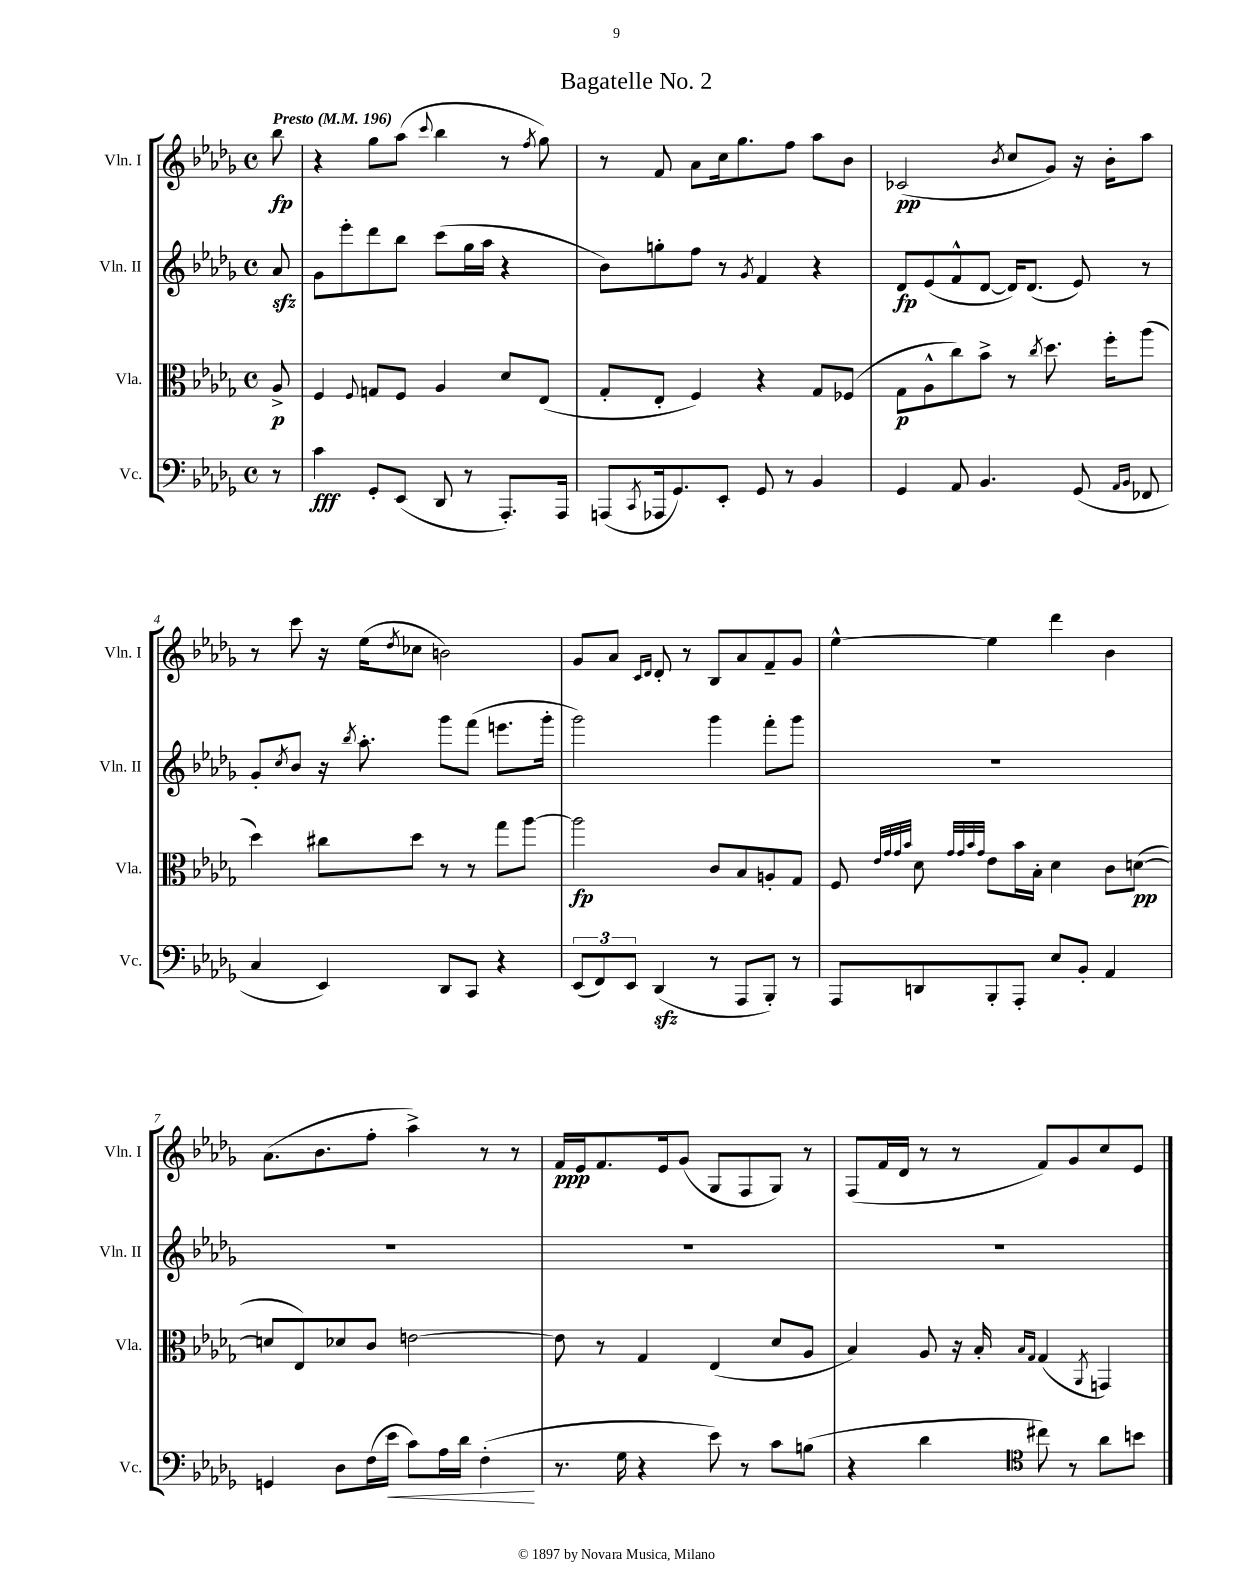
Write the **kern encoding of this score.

**kern	**dynam	**kern	**dynam	**kern	**dynam	**kern	**dynam
*part4	*part4	*part3	*part3	*part2	*part2	*part1	*part1
*staff4	*staff4	*staff3	*staff3	*staff2	*staff2	*staff1	*staff1
*I"Vc.	*	*I"Vla.	*	*I"Vln. II	*	*I"Vln. I	*
*I'Vc.	*	*I'Vla.	*	*I'Vln. II	*	*I'Vln. I	*
*clefF4	*	*clefC3	*	*clefG2	*	*clefG2	*
*k[b-e-a-d-g-]	*	*k[b-e-a-d-g-]	*	*k[b-e-a-d-g-]	*	*k[b-e-a-d-g-]	*
*M4/4	*	*M4/4	*	*M4/4	*	*M4/4	*
*met(c)	*	*met(c)	*	*met(c)	*	*met(c)	*
*MM196	*	*MM196	*	*MM196	*	*MM196	*
=	=	=	=	=	=	=	=
!	!	!	!	!	!	!LO:TX:a:B:t=Presto	!
8r	.	8A-^/	p	8a-zz/	.	8bb-\	fp
=1	=1	=1	=1	=1	=1	=1	=1
4c\	fff	4F/	.	8g-\L	.	4r	.
.	.	.	.	8eee-'\	.	.	.
.	.	8qqF/	.	.	.	.	.
8GG-'/L	.	8Gn/L	.	8ddd-\	.	8gg-\L	.
(8EE-/J	.	8F/J	.	8bb-\J	.	(8aa-\J	.
.	.	.	.	.	.	8qqccc/	.
8DD-/	.	4A-/	.	(8ccc\L	.	4bb-\	.
8r	.	.	.	16gg-\L	.	.	.
.	.	.	.	16aa-\JJ	.	.	.
8.AAA-'/L)	.	8d-/L	.	4r	.	8r	.
.	.	.	.	.	.	8qff/	.
.	.	(8E-/J	.	.	.	8gg-\)	.
16AAA-/Jk	.	.	.	.	.	.	.
=2	=2	=2	=2	=2	=2	=2	=2
(8AAAn/L	.	8G-'/L	.	8b-\L)	.	8r	.
8qCC/	.	.	.	.	.	.	.
16AAA-X/k	.	8E-'/J	.	8ggn'\	.	8f/	.
8.GG-/)	.	.	.	.	.	.	.
.	.	4F/)	.	8ff\J	.	8a-\L	.
8EE-'/J	.	.	.	8r	.	16cc\k	.
.	.	.	.	.	.	8.gg-\	.
.	.	.	.	8qg-/	.	.	.
8GG-/	.	4r	.	4f/	.	.	.
8r	.	.	.	.	.	8ff\J	.
4BB-/	.	8G-/L	.	4r	.	8aa-\L	.
.	.	(8F-X/J	.	.	.	8b-\J	.
=3	=3	=3	=3	=3	=3	=3	=3
4GG-/	.	8G-\L	p	8d-/L	fp	(2c-X/	pp
.	.	8A-^^\	.	(8e-/	.	.	.
8AA-/	.	8cc\)	.	8f^^/	.	.	.
4.BB-/	.	8b-^\J	.	[8d-/J	.	.	.
.	.	.	.	.	.	8qb-/	.
.	.	8r	.	16d-/KL])	.	8cc/L	.
.	.	.	.	(8.d-/J	.	.	.
.	.	8qcc/	.	.	.	.	.
.	.	8.dd-\	.	.	.	8g-/J)	.
(8GG-/	.	.	.	8e-/)	.	16r	.
.	.	16ff'\KL	.	.	.	16b-'\KL	.
16qqAA-/LL	.	.	.	.	.	.	.
16qqBB-/JJ	.	.	.	.	.	.	.
8FF-X/	.	(8aa-\J	.	8r	.	8aa-\J	.
!!LO:LB:g=z
=4	=4	=4	=4	=4	=4	=4	=4
4C/	.	4dd-\)	.	8g-'/L	.	8r	.
.	.	.	.	8qcc/	.	.	.
.	.	.	.	8b-/J	.	8ccc\	.
4EE-/)	.	8cc#X\L	.	16r	.	16r	.
.	.	.	.	8qbb-/	.	.	.
.	.	.	.	8.aa-'\	.	(16ee-\KL	.
.	.	.	.	.	.	8qdd-/	.
.	.	8dd-\J	.	.	.	8cc-X\J	.
8DD-/L	.	8r	.	8ggg-\L	.	2bn\)	.
8CC/J	.	8r	.	(8fff\J	.	.	.
4r	.	8gg-\L	.	8.eeen\L	.	.	.
.	.	[8aa-\J	.	.	.	.	.
.	.	.	.	16ggg-'\Jk	.	.	.
=5	=5	=5	=5	=5	=5	=5	=5
(12EE-/L	.	2aa-\]	fp	2ggg-\)	.	8g-/L	.
12FF/)	.	.	.	.	.	.	.
.	.	.	.	.	.	8a-/J	.
12EE-/J	.	.	.	.	.	.	.
.	.	.	.	.	.	16qqc/LL	.
.	.	.	.	.	.	16qqd-/JJ	.
(4DD-zz/	.	.	.	.	.	8d-'/	.
.	.	.	.	.	.	8r	.
8r	.	8c/L	.	4ggg-\	.	8B-/L	.
8AAA-/L	.	8B-/	.	.	.	8a-/	.
8BBB-'/J)	.	8An'/	.	8fff'\L	.	8f~/	.
8r	.	8G-/J	.	8ggg-\J	.	8g-/J	.
=6	=6	=6	=6	=6	=6	=6	=6
8AAA-/L	.	8F/	.	1r	.	[4ee-^^\	.
.	.	32qqe-/LLL	.	.	.	.	.
.	.	32qqg-/	.	.	.	.	.
.	.	32qqg-/	.	.	.	.	.
.	.	32qqb-/JJJ	.	.	.	.	.
8DDn/	.	8d-\	.	.	.	.	.
.	.	32qqg-/LLL	.	.	.	.	.
.	.	32qqg-/	.	.	.	.	.
.	.	32qqb-/	.	.	.	.	.
.	.	32qqg-/JJJ	.	.	.	.	.
8BBB-'/	.	8e-\L	.	.	.	4ee-\]	.
8AAA-'/J	.	16b-\L	.	.	.	.	.
.	.	16B-'\JJ	.	.	.	.	.
8E-/L	.	4d-\	.	.	.	4ddd-\	.
8BB-'/J	.	.	.	.	.	.	.
4AA-/	.	8c\L	.	.	.	4b-\	.
.	.	([8dn\J	pp	.	.	.	.
!!LO:LB:g=z
=7	=7	=7	=7	=7	=7	=7	=7
4GGn/	.	8dn/L]	.	1r	.	(8.a-\L	.
.	.	8E-/)	.	.	.	.	.
.	.	.	.	.	.	8.b-\	.
8D-\L	.	8d-X/	.	.	.	.	.
(16F\L	.	8c/J	.	.	.	8ff'\J	.
!	!LO:HP:b	!	!	!	!	!	!
16e-\JJ	<	.	.	.	.	.	.
8c\L)	.	[2en\	.	.	.	4aa-^\)	.
16A-\L	.	.	.	.	.	.	.
16d-\JJ	.	.	.	.	.	.	.
(4F'\	.	.	.	.	.	8r	.
.	.	.	.	.	.	8r	.
.	[	.	.	.	.	.	.
=8	=8	=8	=8	=8	=8	=8	=8
8.r	.	8e\]	.	1r	.	16f/LL	ppp
.	.	.	.	.	.	16e-/J	.
.	.	8r	.	.	.	8.f/	.
16G-\	.	.	.	.	.	.	.
4r	.	4G-/	.	.	.	.	.
.	.	.	.	.	.	16e-/k	.
.	.	.	.	.	.	(8g-/J	.
8e-\)	.	(4E-/	.	.	.	8G-/L	.
8r	.	.	.	.	.	8F/	.
8c\L	.	8d-/L	.	.	.	8G-/J)	.
(8Bn\J	.	8A-/J	.	.	.	8r	.
=9	=9	=9	=9	=9	=9	=9	=9
4r	.	4B-/)	.	1r	.	(8F/L	.
.	.	.	.	.	.	16f/L	.
.	.	.	.	.	.	16d-/JJ	.
4d-\	.	8A-/	.	.	.	8r	.
.	.	16r	.	.	.	8r	.
.	.	16B-'/	.	.	.	.	.
*clefC4	*	*	*	*	*	*	*
.	.	16qqB-/LL	.	.	.	.	.
.	.	16qqG-/JJ	.	.	.	.	.
8cc#X\)	.	(4G-/	.	.	.	8f/L)	.
8r	.	.	.	.	.	8g-/	.
.	.	8qAA-/	.	.	.	.	.
8a-\L	.	4GGn/)	.	.	.	8cc/	.
8bn\J	.	.	.	.	.	8e-/J	.
==	==	==	==	==	==	==	==
*-	*-	*-	*-	*-	*-	*-	*-
